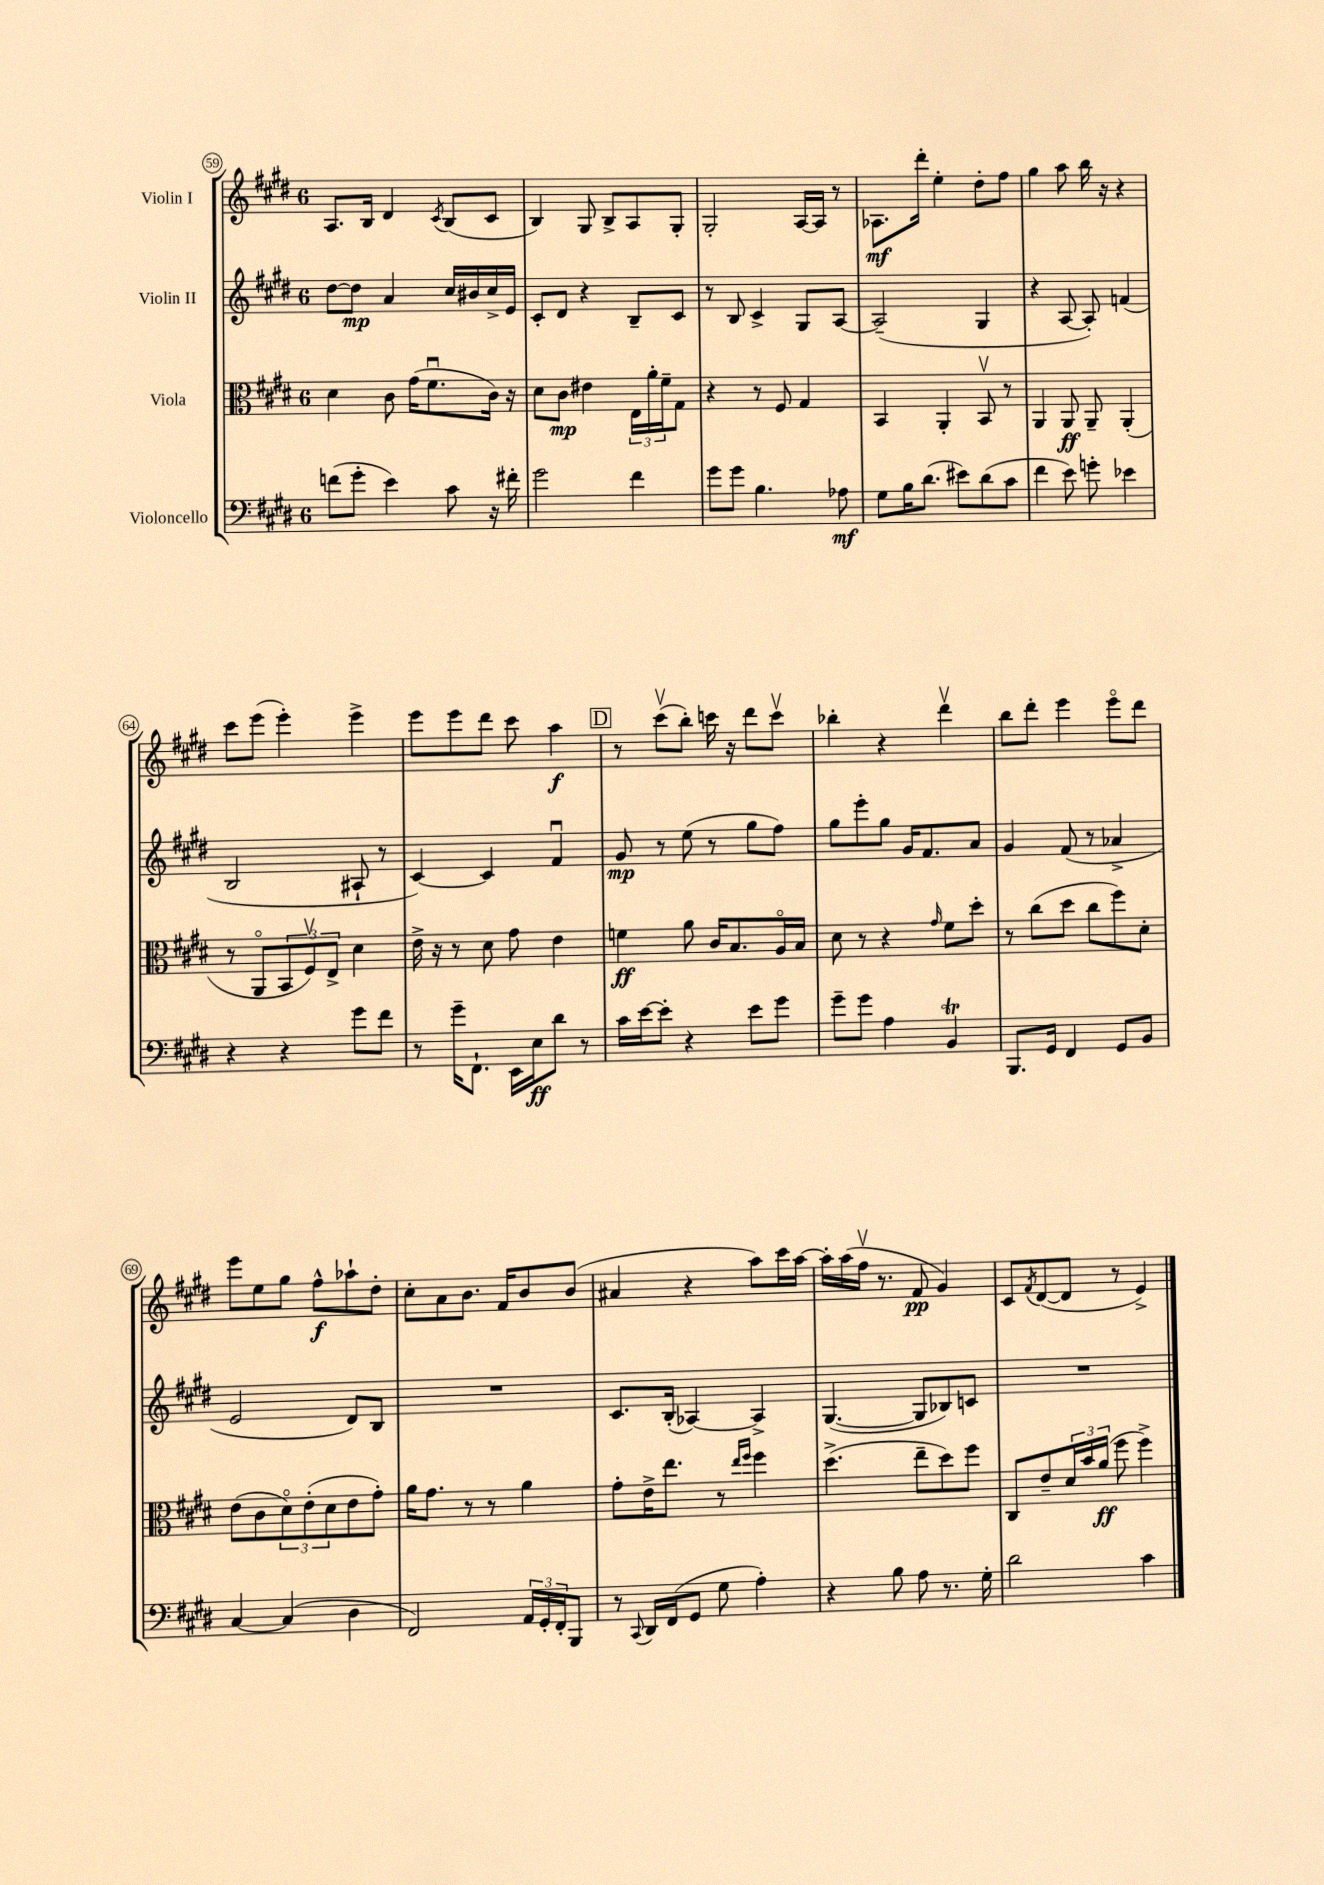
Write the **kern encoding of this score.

**kern	**kern	**kern	**kern
*staff4	*staff3	*staff2	*staff1
*clefF4	*clefC3	*clefG2	*clefG2
*k[f#c#g#d#]	*k[f#c#g#d#]	*k[f#c#g#d#]	*k[f#c#g#d#]
*M6/8	*M6/8	*M6/8	*M6/8
(8f\L	4d#\	[8dd#\L	8.A/L
8g#'\J	.	8dd#\]J	.
.	.	.	16B/Jk
4e\)	8c#\	4a/	4d#/
.	(16g#\LK	.	.
.	8.f#u\	.	.
.	.	.	8qc#/
8c#\	.	16cc#/LL	(8B/L
.	.	16b#/	.
16r	16c#\Jk)	16cc#^/	8c#/J
16f#'\	16r	16e/JJ	.
=	=	=	=
2g#\	8d#\L	8c#'/L	4B/)
.	8c#\J	8d#/J	.
.	4e#\	4r	8G#/
.	.	.	8B^/L
4f#\	24E\LL	8B~/L	8A/
.	24a'\	.	.
.	24f#~\J	.	.
.	8G#\J	8c#/J	8G#'/J
=	=	=	=
8g#\L	4r	8r	2G#'/
8g#\J	.	8B/	.
4.B\	8r	4c#^/	.
.	8F#/	.	.
.	4G#/	8G#/L	[16A/LL
.	.	.	16A/]JJ
8A-\	.	[8A/J	8r
=	=	=	=
8G#\L	4BB/	(2A~/]	8.A-\L
16B\K	.	.	.
(8.d#\J	.	.	16ddd#'\Jk
.	4AA'/	.	4ee'\
8e#\L)	.	.	.
(8d#\	8BBv/	4G#/	8dd#'\L
8c#\J	8r	.	8ff#\J
=	=	=	=
4f#\	4AA/	4r	4gg#\
8e\)	8AA/	[8A/	8aa\
8g'\	8AA~/	8A'/])	16bb\
.	.	.	16r
4e-\	(4AA'/	(4f/	4r
=	=	=	=
4r	8r	2B/	8ccc#\L
.	8AAo/L	.	(8eee\J
4r	12BB/	.	4eee'\)
.	12F#v/)	.	.
.	12E^/J	.	.
8g#\L	4d#\	8A#`/	4eee^\
8f#\J	.	8r	.
=	=	=	=
8r	16e^\	[4c#/)	8eee\L
.	16r	.	.
16g#~\LK	8r	.	8eee\
8.FF#`\J	.	.	.
.	8d#\	4c#/]	8ddd#\J
16EE\LL	8g#\	.	8ccc#\
16E\J	.	.	.
8d#\J	4e\	4f#u/	4aa\
8r	.	.	.
=	=	=	=
16c#\LL	4f\	8g#/	8r
[16e\J	.	.	.
8e'\]J	.	8r	(8ccc#v\L
4r	8a\	(8ee\	8bb'\J)
.	16c#/LK	8r	16ccc\
.	8.B/	.	16r
8e\L	.	8gg#\L	8ddd#\L
8g#\J	16Ao/L	8ff#\J)	8cccv\J
.	16B/JJ	.	.
=	=	=	=
8g#~\L	8d#\	8gg#\L	4bb-'\
8g#\J	8r	8eee'\	.
4A\	4r	8gg#\J	4r
.	.	16g#/LK	.
.	.	8.f#/	.
.	16qqg#/	.	.
4BB/	8f#\L	.	4ddd#v\
.	8dd#'\J	8a/J	.
=	=	=	=
8.BBB/L	8r	4g#/	8bb\L
.	(8cc#\L	.	8ddd#'\J
16GG#/Jk	.	.	.
4FF#/	8dd#\J	(8f#/	4eee\
.	8cc#\L	8r	.
8GG#/L	8ff#\)	4a-^/	8eeeo\L
8BB/J	8d#'\J	.	8ddd#\J
=	=	=	=
[4C#/	(8e\L	2e/	8eee\L
.	8c#\	.	8ee\
(4C#/]	12d#o\)	.	8gg#\J
.	(12e'\	.	.
.	.	.	8ff#^^\L
.	12d#\	.	.
4D#\	8e\	8d#/L)	8aa-`\
.	8g#'\J)	8B/J	8dd#'\J
=	=	=	=
2FF#/)	16a\LK	2.r	8cc#'\L
.	8.g#\J	.	.
.	.	.	8a\
.	8r	.	8.b\J
.	8r	.	.
.	.	.	16f#/LK
24AA/LL	4a\	.	8b/
24GG#'/	.	.	.
24FF#'/J	.	.	.
8BBB/J	.	.	(8b/J
=	=	=	=
8r	8g#'\L	8.c#/L	4a#/
8qqCC#/	.	.	.
16DD#/LL	16e^\K	.	.
(16FF#/J	8.ee\J	(16B'/Jk	.
8GG#/J	.	[4A-/)	4r
8G#\	8r	.	.
.	16qqee/LL	.	.
.	16qqff#/JJ	.	.
4A'\)	4ff#\	4A-^/]	8aa\L)
.	.	.	16ccc#\L
.	.	.	[16aa\JJ
=	=	=	=
4r	(4.dd#^\	([4.G#/	16aa'\]LL
.	.	.	(16aa\
.	.	.	16ff#v\JJ
.	.	.	8.r
8B\	.	.	.
8A\	8ee~\L	8G#/]L	8f#/
8.r	8dd#\)	8B-/)	4g#/)
.	8ff#\J	8c/J	.
16G#'\	.	.	.
=	=	=	=
2d#\	8C#/L	2.r	8c#/L
.	.	.	8qf#/
.	8e~/	.	([8d#/
.	24d#/L	.	8d#/]J
.	24b/	.	.
.	(24a/JJ	.	.
.	8ff#\	.	8r
4c#\	4ff#^\)	.	4e^/)
==	==	==	==
*-	*-	*-	*-
